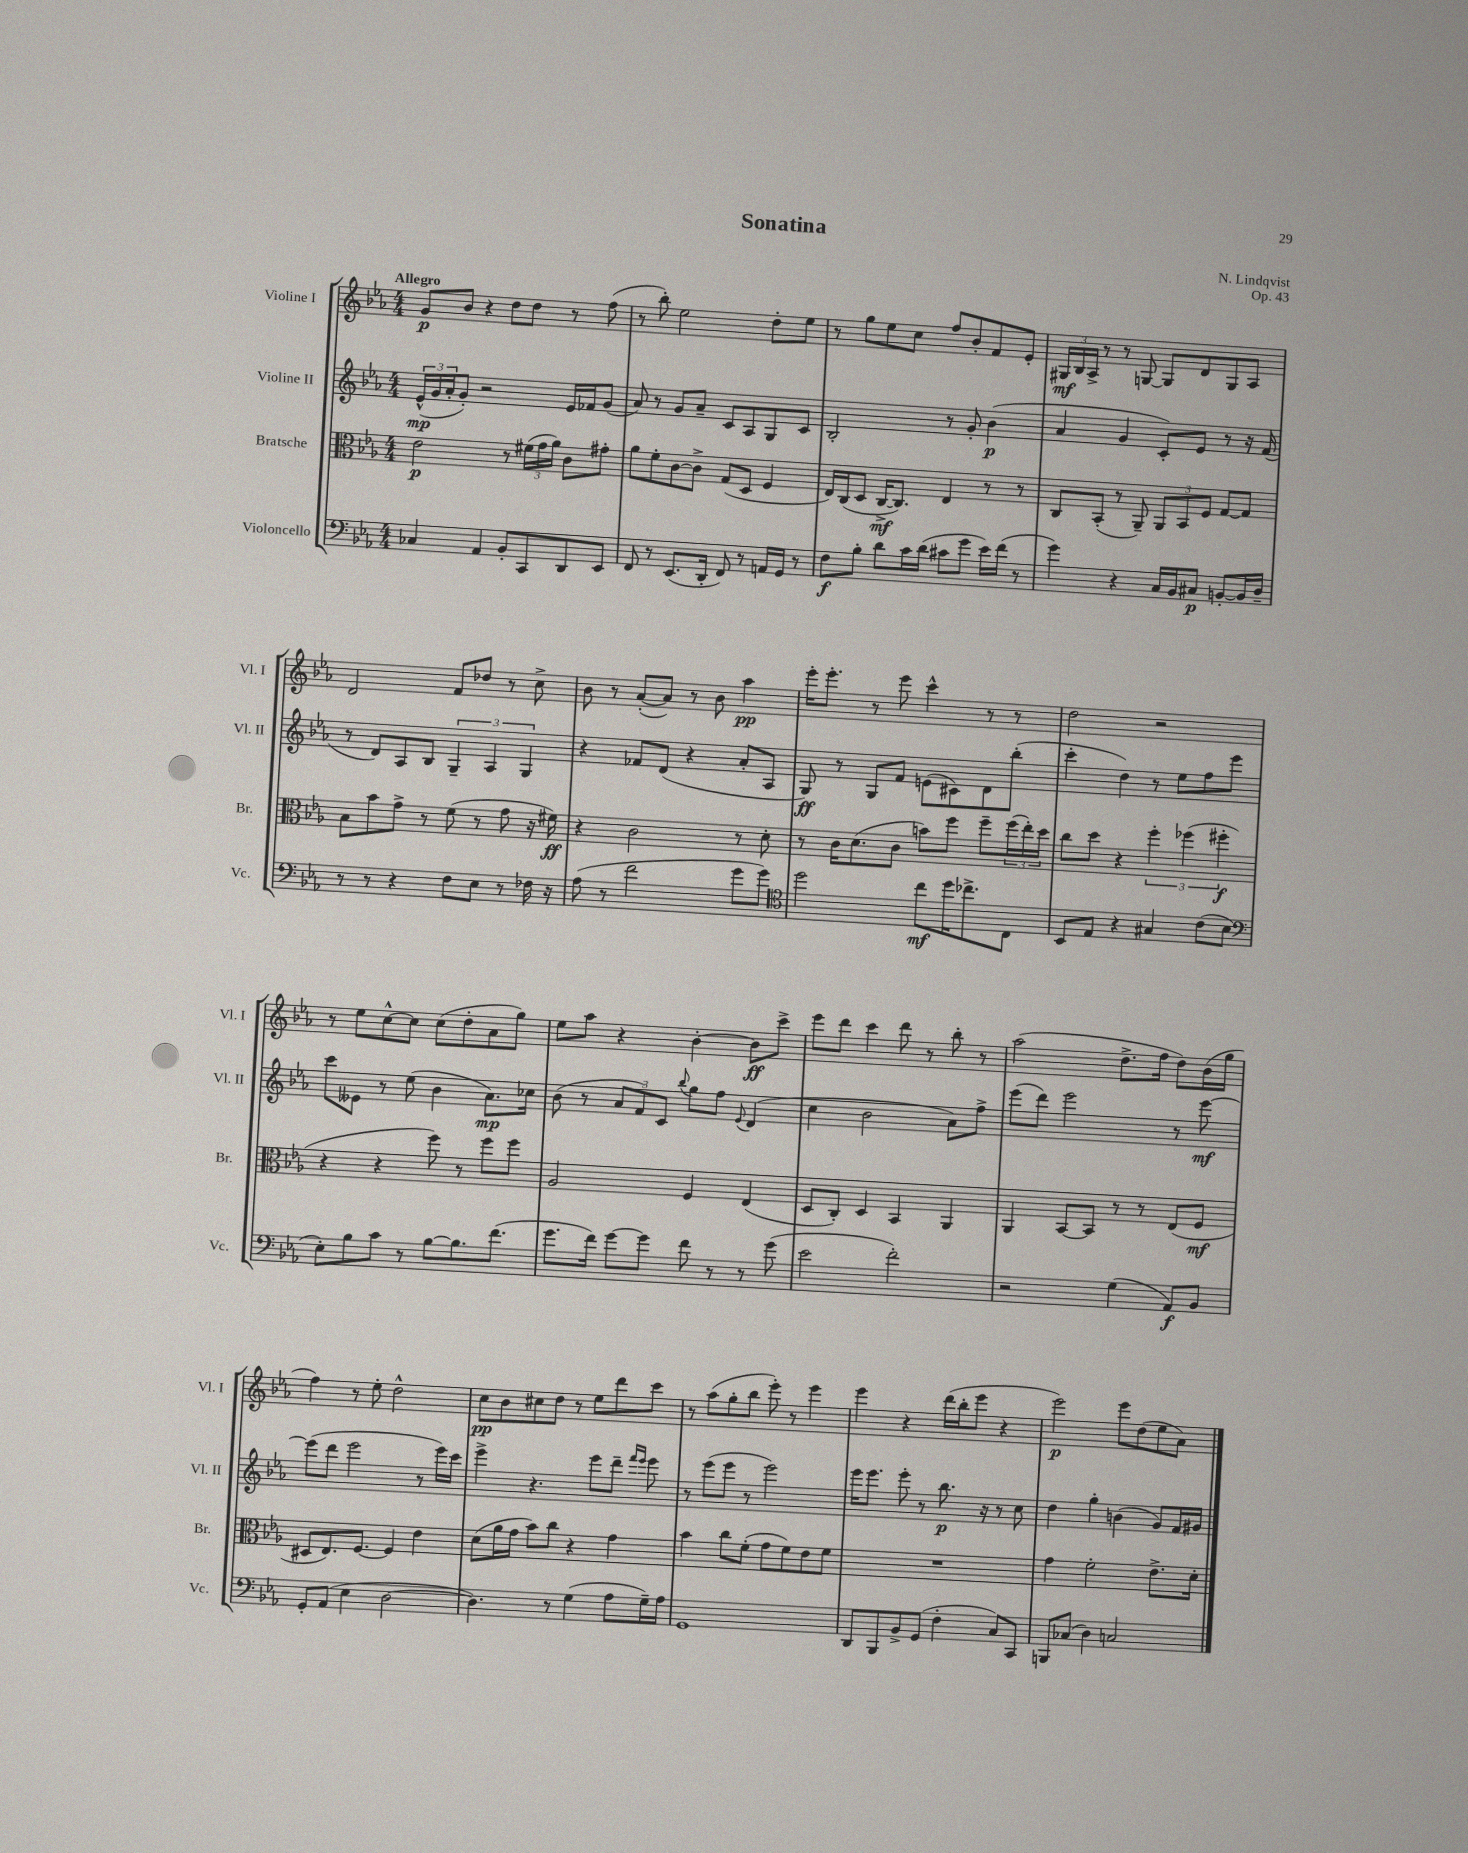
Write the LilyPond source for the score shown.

\header { title = "Sonatina" composer = "N. Lindqvist" opus = "Op. 43" }
<<
\new StaffGroup <<
\new Staff = "s0" \with { instrumentName = "Violine I" shortInstrumentName = "Vl. I" } {
    \clef treble \key ees \major \numericTimeSignature \time 4/4 \tempo "Allegro"
    g'8\p bes'8 r4 d''8 d''8 r8 f''8( |
    r8 bes''8-.) ees''2 d''8-. ees''8 |
    r8 g''8 ees''8 c''8 f''8 bes'8-. f'8 ees'8-. |
    \tuplet 3/2 { gis16\mf bes16 aes16-> } r8 r8 g8~ g8 d'8 g8 aes8 |
    d'2 f'8 des''8 r8 c''8-> |
    bes'8 r8 aes'8~-.( aes'8) r8 bes'8 aes''4\pp |
    ees'''16-. ees'''8.-. r8 ees'''8 c'''4-^ r8 r8 |
    d''2 r2 |
    r8 ees''8 c''8~-^ c''8 c''8( d''8-. aes'8 g''8) |
    ees''8 aes''8 r4 bes'4~-. bes'8\ff c'''8-> |
    ees'''8 d'''8 c'''4 d'''8 r8 bes''8-. r8 |
    aes''2( d''8.-> f''16 d''8) bes'16( g''16 |
    f''4) r8 ees''8-. d''2-^ |
    c''8\pp bes'8 cis''8 d''8 r8 ees''8 d'''8 c'''8 |
    r8 aes''8( g''8-. bes''8 ees'''8-.) r8 ees'''4 |
    ees'''4 r4 d'''16( bes''16-. ees'''8 r4 |
    ees'''2\p) ees'''8 d''8( ees''8 aes'8) \bar "|." |
}
\new Staff = "s1" \with { instrumentName = "Violine II" shortInstrumentName = "Vl. II" } {
    \clef treble \key ees \major \numericTimeSignature \time 4/4
    \tuplet 3/2 { ees'16-^\mp( g'16 aes'16-. } g'8-.) r2 ees'16 fes'16 g'8( |
    aes'8) r8 g'8 aes'8-- c'8 aes8 g8 c'8 |
    bes2-. r8 g'8-. bes'4\p( |
    aes'4 g'4 c'8-.) ees'8 r8 r16 f'16( |
    r8 d'8) aes8 bes8 \tuplet 3/2 { g4-- aes4 g4 } |
    r4 fes'8 d'8( r4 aes'8-. aes8 |
    g8\ff) r8 g8 f'8 e'8( cis'8) d'8 bes''8-.( |
    c'''4-. d''4) r8 ees''8 f''8 ees'''8 |
    c'''8 eeses'8 r8 ees''8( bes'4 aes'8.\mp) ces''16 |
    bes'8( r8 \tuplet 3/2 { aes'8 f'8) c'8 } \appoggiatura { bes''8 } g''8 f''8 \appoggiatura { ees'8 } d'4( |
    c''4 bes'2 aes'8) f''8-> |
    ees'''8( d'''8) ees'''2 r8 ees'''8~\mf |
    ees'''8( d'''8 ees'''2 r8 ees'''16) c'''16 |
    ees'''4-> r4. ees'''8 d'''8-- \grace { f'''16 ees'''16 } ees'''8 |
    r8 ees'''8( ees'''8 r8 ees'''2) |
    ees'''16 ees'''8. ees'''8-. r8 bes''8.\p r16 r8 c''8 |
    d''4 g''4-. b'4( g'8) f'16 gis'16 \bar "|." |
}
\new Staff = "s2" \with { instrumentName = "Bratsche" shortInstrumentName = "Br." } {
    \clef alto \key ees \major \numericTimeSignature \time 4/4
    ees'2\p r8 \tuplet 3/2 { fis'16( g'16 aes'16) } c'8 gis'8-. |
    aes'8 f'8-. c'8~ c'8-> g8( d8 f4 |
    ees16) c16( d8 c16~->\mf c8.) ees4 r8 r8 |
    c8 bes,8-.( r8 aes,8--) \tuplet 3/2 { aes,8 bes,8 f8 } g8~ g8 |
    bes8 bes'8 g'8-> r8 f'8( r8 g'8 r16 fis'16\ff) |
    r4 c'2 r8 d'8-. |
    r8 c'16 d'8.( c'8 b'8) f''8 f''8-- \tuplet 3/2 { f''16( ees''16-.) d''16 } |
    c''8 d''8 r4 \tuplet 3/2 { f''4-. fes''4( fis''4-.\f } |
    r4 r4 f''8) r8 f''8 f''8 |
    aes2 f4 ees4( |
    d8 c8-.) d4 bes,4 aes,4 |
    aes,4 bes,8~ bes,8 r8 r8 ees8( f8\mf |
    dis8 ees8.) f8.~ f4 ees'4 |
    d'8( aes'16 g'16 bes'8) c''8 r4 g'4 |
    bes'4 c''8 f'8-.( g'8 f'8) ees'8 f'8 |
    R1 |
    g'4 f'2-. ees'8.-> d'16-. \bar "|." |
}
\new Staff = "s3" \with { instrumentName = "Violoncello" shortInstrumentName = "Vc." } {
    \clef bass \key ees \major \numericTimeSignature \time 4/4
    ces4 aes,4 bes,8-. c,8 d,8 ees,8 |
    f,8 r8 ees,8.( d,16-. f,8) r8 a,16 g,16 r8 |
    f8\f bes8-. d'8 c'16 d'16( cis'8 g'8 ees'16) f'16( r8 |
    g'4) r4 c16 bes,16 cis8\p b,8~-. b,16 d16-- |
    r8 r8 r4 f8 ees8 r8 fes16 r16 |
    aes8( r8 f'2 g'8 g'8) |
    \clef tenor d''2 c''8\mf d''16 ces''8.-> c8 |
    bes,8 ees8 r4 gis4 c'8( bes8 |
    \clef bass ees8-.) bes8 c'8 r8 bes8~ bes8. f'8.( |
    g'8. f'16) g'8~ g'8 f'8 r8 r8 g'8( |
    ees'2 f'2-.) |
    r2 g4( aes,8\f) bes,8 |
    g,8-. aes,8( ees4 d2~ |
    d4.) r8 g4( aes8 g16--) aes16 |
    g,1 |
    d,8 bes,,8 bes,8-> g,8( f4-. c8) c,8 |
    b,,8 ces8( d4) c2 \bar "|." |
}
>>
>>
\layout { \context { \Score \remove "Bar_number_engraver" } }
